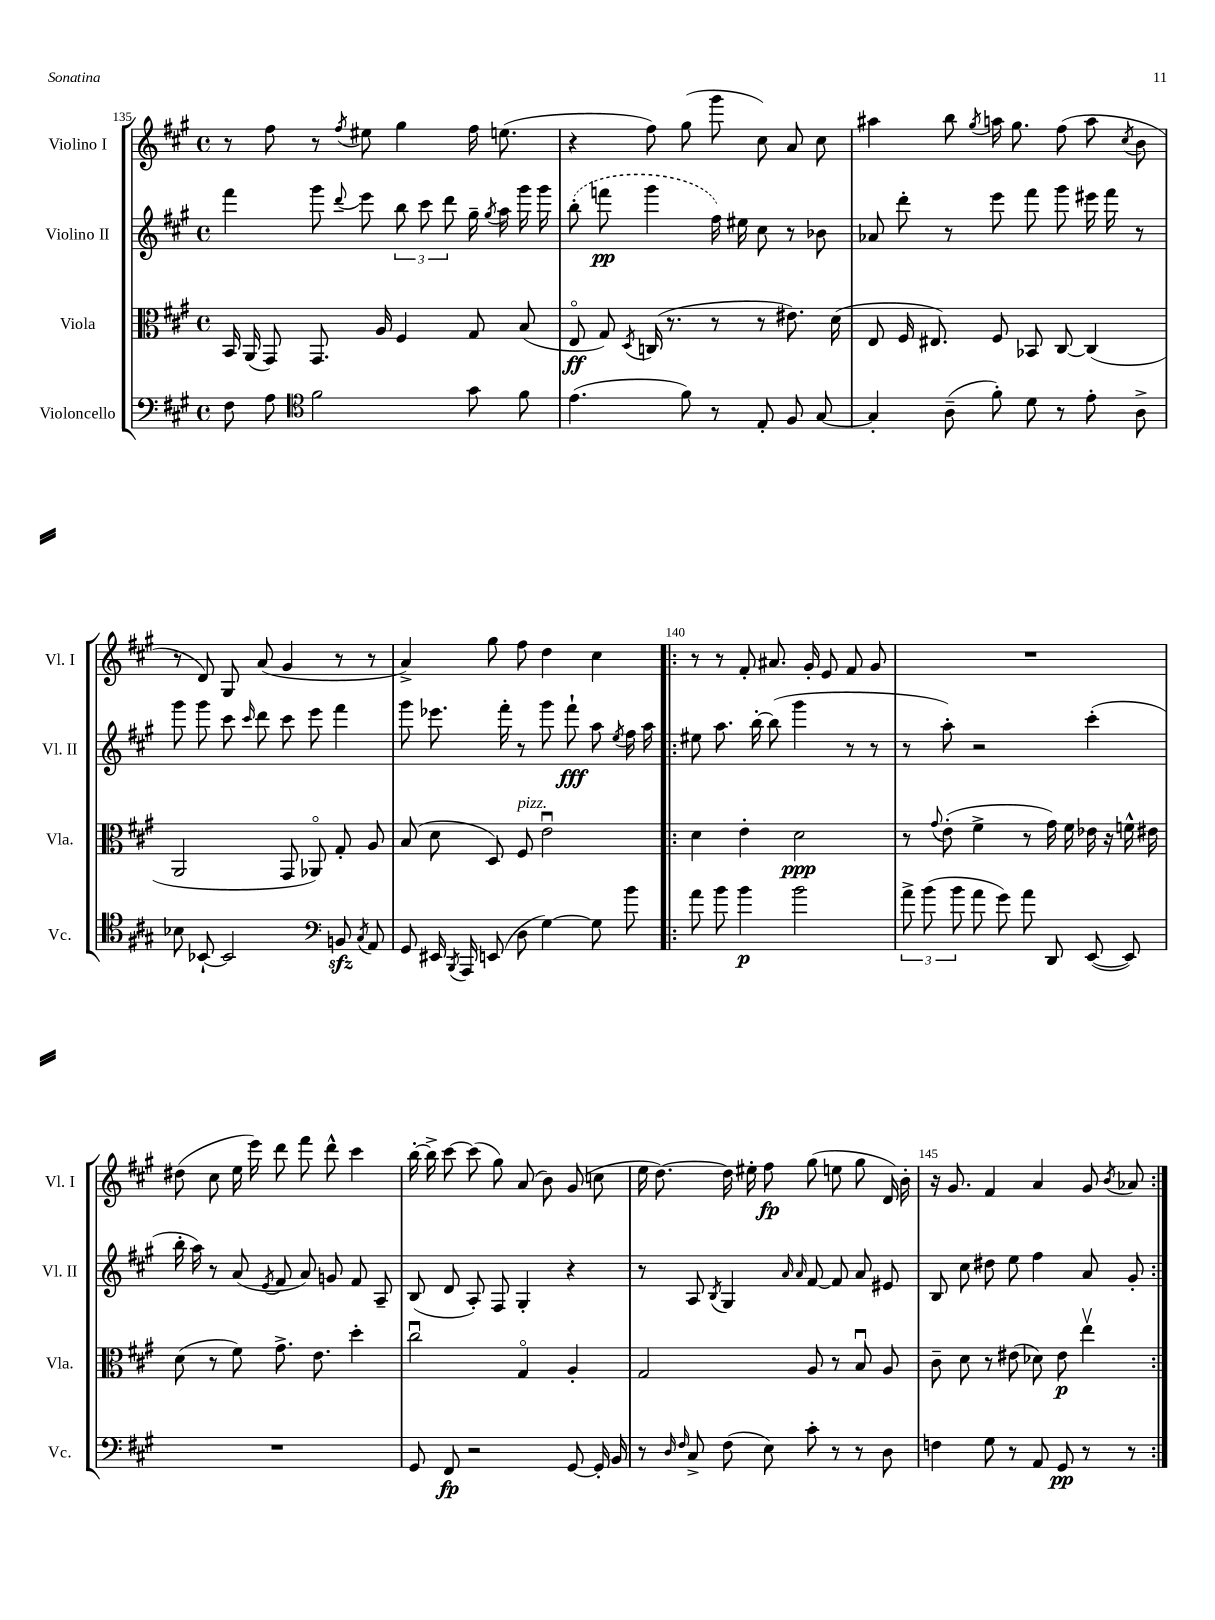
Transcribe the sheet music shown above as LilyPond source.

<<
\new StaffGroup <<
\new Staff = "s0" \with { instrumentName = "Violino I" shortInstrumentName = "Vl. I" } {
    \clef treble \key a \major \defaultTimeSignature \time 4/4
    \autoBeamOff r8 fis''8 r8 \acciaccatura { fis''8 } eis''8 gis''4 fis''16 e''8.( |
    r4 fis''8) gis''8( gis'''8 cis''8) a'8 cis''8 |
    ais''4 b''8 \acciaccatura { gis''8 } a''16 gis''8. fis''8( a''8 \acciaccatura { cis''8 } b'8 |
    r8 d'8) gis8 a'8( gis'4 r8 r8 |
    a'4->) gis''8 fis''8 d''4 cis''4 |
    \repeat volta 2 { r8 r8 fis'8-. ais'8. gis'16-. e'8 fis'8 gis'8 |
    R1 |
    dis''8( cis''8 e''16 e'''16) d'''8 fis'''8 d'''8-^ cis'''4 |
    b''16~-. b''16-> cis'''8~ cis'''8( gis''8) a'8( b'8) gis'8( c''8 |
    e''16 d''8.~) d''16 eis''16-. fis''8\fp gis''8( e''8 gis''8 d'16) b'16-. |
    r16 gis'8. fis'4 a'4 gis'8 \acciaccatura { b'8 } aes'8 | }
}
\new Staff = "s1" \with { instrumentName = "Violino II" shortInstrumentName = "Vl. II" } {
    \clef treble \key a \major \defaultTimeSignature \time 4/4
    \autoBeamOff fis'''4 gis'''8 \appoggiatura { d'''8 } e'''8 \tuplet 3/2 { b''8 cis'''8 d'''8 } gis''16-- \acciaccatura { gis''8 } a''16 gis'''16 gis'''16 |
    \once \slurDashed b''8-.( f'''8\pp gis'''4 fis''16) eis''16 cis''8 r8 bes'8 |
    aes'8 d'''8-. r8 e'''8 fis'''8 gis'''8 eis'''16 fis'''16 r8 |
    gis'''8 gis'''8 cis'''8 \grace { cis'''16 } d'''8 cis'''8 e'''8 fis'''4 |
    gis'''8 ees'''8. fis'''16-. r8 gis'''8 fis'''8-!\fff a''8 \acciaccatura { e''8 } fis''16 a''16 |
    \repeat volta 2 { eis''8 a''8. b''16~-. b''8( gis'''4 r8 r8 |
    r8 a''8-.) r2 cis'''4-.( |
    b''16-. a''16) r8 a'8( \acciaccatura { e'8 } fis'8 a'8) g'8 fis'8 a8-- |
    b8( d'8 a8-.) fis8 gis4-. r4 |
    r8 a8 \acciaccatura { b8 } gis4 \grace { a'16 a'16 } fis'8~ fis'8 a'8 eis'8 |
    b8 cis''8 dis''8 e''8 fis''4 a'8 gis'8-. | }
}
\new Staff = "s2" \with { instrumentName = "Viola" shortInstrumentName = "Vla." } {
    \clef alto \key a \major \defaultTimeSignature \time 4/4
    \autoBeamOff b,16 a,16( gis,8) gis,8. a16 fis4 gis8 b8( |
    e8\flageolet\ff gis8) \acciaccatura { d8 } c16( r8. r8 r8 eis'8.) d'16( |
    e8 fis16 eis8.) fis8 bes,8 cis8~ cis4( |
    a,2 gis,8 aes,8\flageolet) gis8-. a8 |
    b8( d'8 d8) fis8^\markup { \italic "pizz." } e'2\downbow |
    \repeat volta 2 { d'4 e'4-. d'2\ppp |
    r8 \appoggiatura { gis'8 } e'8-.( fis'4-> r8 gis'16) fis'16 ees'16 r16 f'16-^ eis'16 |
    d'8( r8 fis'8) gis'8.-> e'8. d''4-. |
    cis''2\downbow gis4\flageolet a4-. |
    gis2 a8 r8 b8\downbow a8 |
    cis'8-- d'8 r8 eis'8( des'8) eis'8\p e''4\upbow | }
}
\new Staff = "s3" \with { instrumentName = "Violoncello" shortInstrumentName = "Vc." } {
    \clef bass \key a \major \defaultTimeSignature \time 4/4
    \autoBeamOff fis8 a8 \clef tenor fis'2 gis'8 fis'8 |
    e'4.( fis'8) r8 e8-. fis8 gis8~ |
    gis4-. a8--( fis'8-.) d'8 r8 e'8-. a8-> |
    bes8 bes,8~-! bes,2 \clef bass b,8\sfz \acciaccatura { cis8 } a,8 |
    gis,8 eis,16 \acciaccatura { b,,8 } a,,16 e,8( d8 gis4~) gis8 b'8 |
    \repeat volta 2 { a'8 b'8 b'4\p b'2 |
    \tuplet 3/2 { a'8-> b'8( b'8 } a'8 gis'8) a'8 d,8 e,8~( e,8) |
    R1 |
    gis,8 fis,8\fp r2 gis,8~ gis,16-. b,16 |
    r8 \grace { d16 fis16 } cis8-> fis8( e8) cis'8-. r8 r8 d8 |
    f4 gis8 r8 a,8 gis,8\pp r8 r8 | }
}
>>
>>
\layout { \context { \Score currentBarNumber = #135 \override BarNumber.break-visibility = ##(#f #t #t) barNumberVisibility = #(every-nth-bar-number-visible 5) } }
